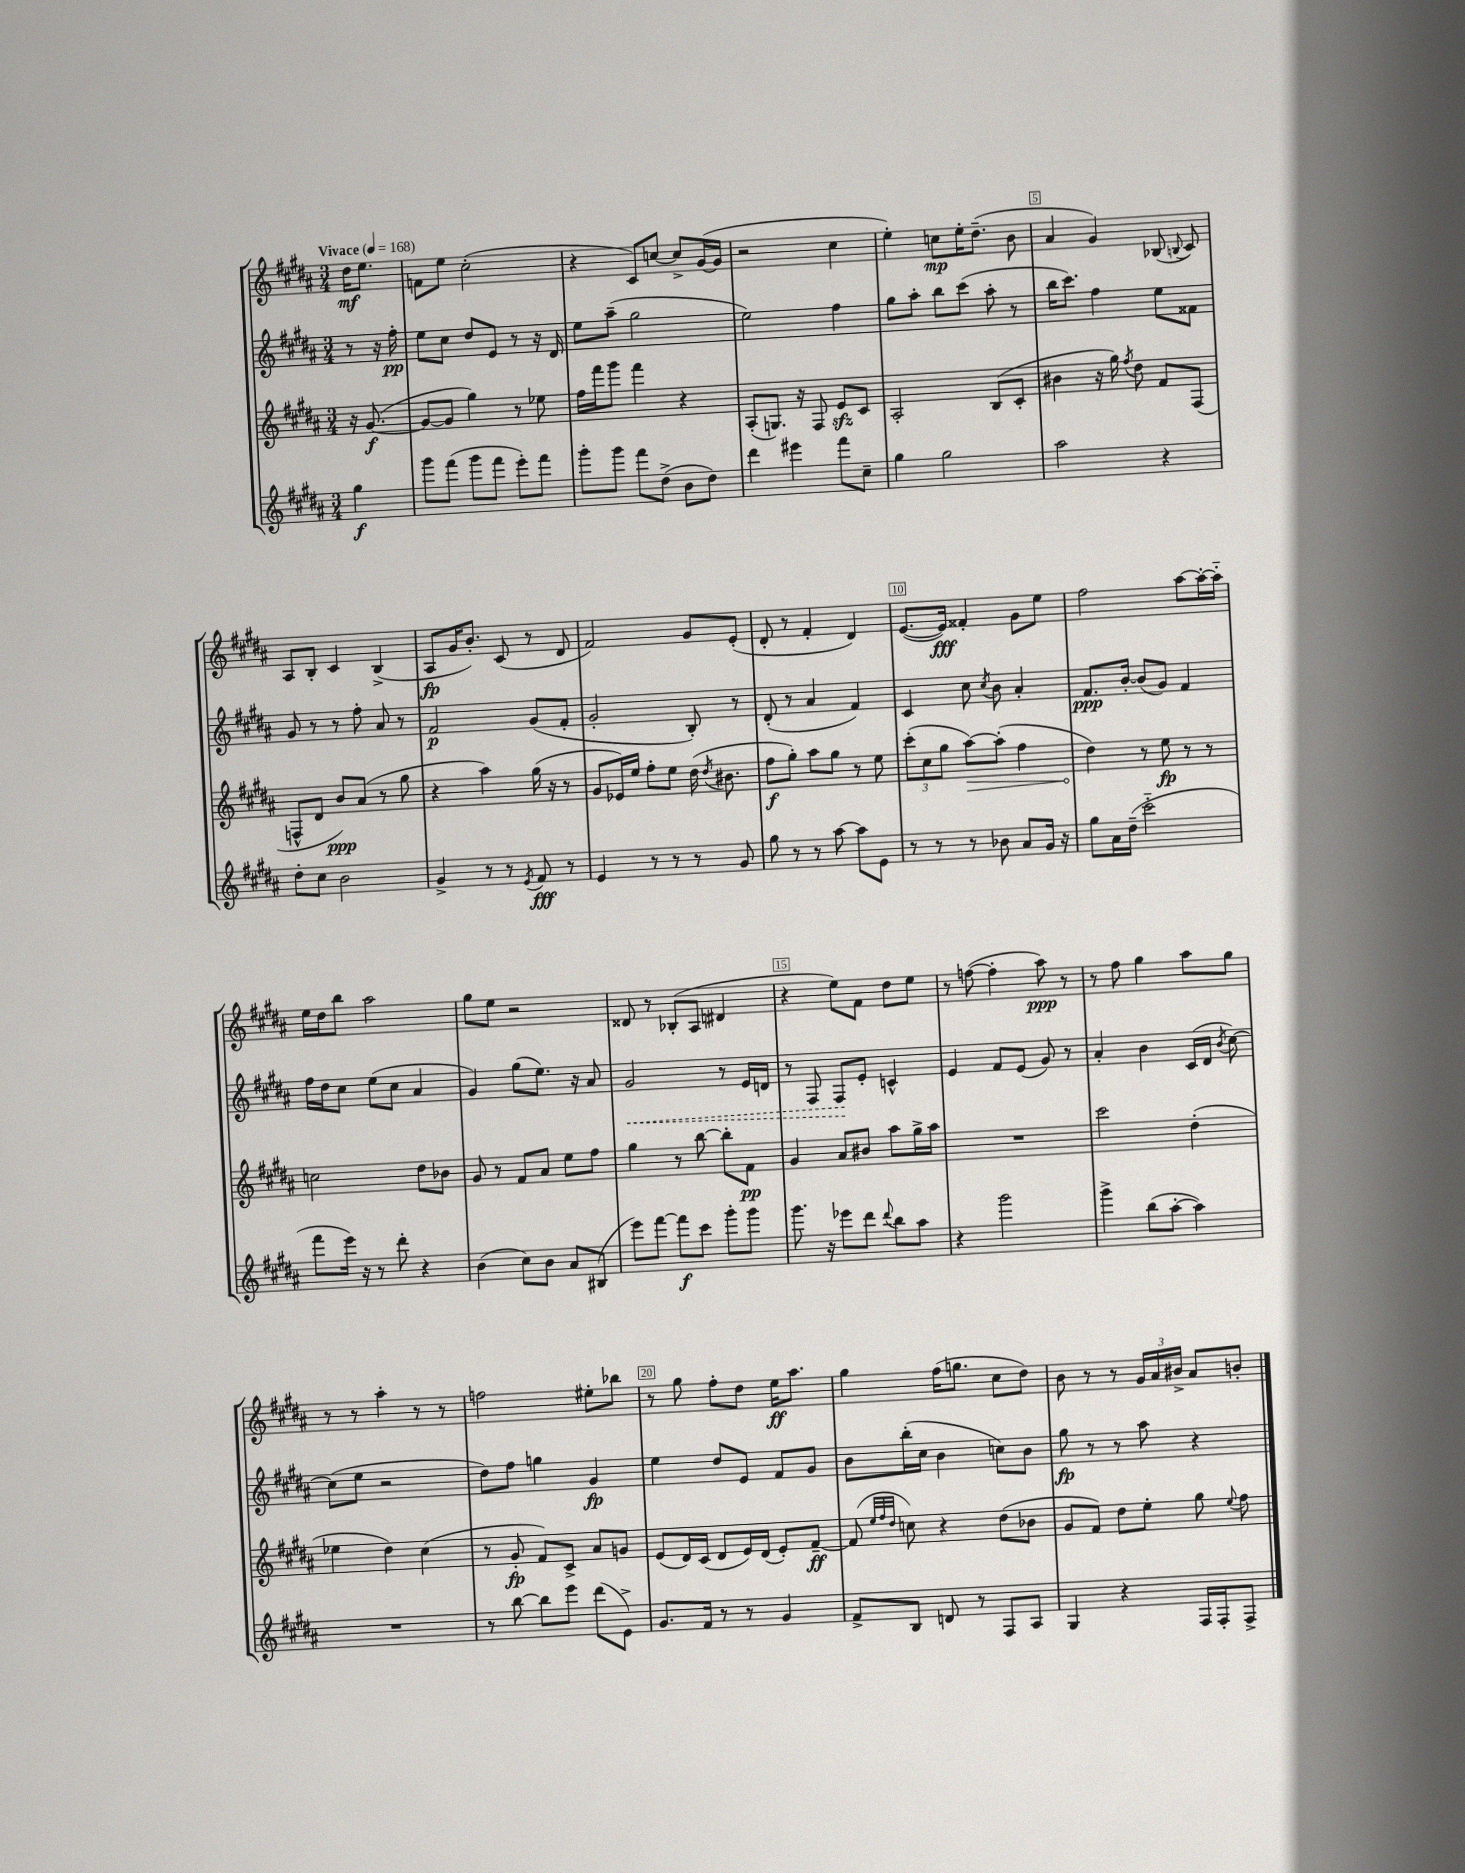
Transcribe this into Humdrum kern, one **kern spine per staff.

**kern	**dynam	**kern	**dynam	**kern	**dynam	**kern	**dynam
*part4	*part4	*part3	*part3	*part2	*part2	*part1	*part1
*staff4	*staff4	*staff3	*staff3	*staff2	*staff2	*staff1	*staff1
*clefG2	*	*clefG2	*	*clefG2	*	*clefG2	*
*k[f#c#g#d#a#]	*	*k[f#c#g#d#a#]	*	*k[f#c#g#d#a#]	*	*k[f#c#g#d#a#]	*
*M3/4	*	*M3/4	*	*M3/4	*	*M3/4	*
*MM168	*	*MM168	*	*MM168	*	*MM168	*
=	=	=	=	=	=	=	=
!	!	!	!	!	!	!LO:TX:a:B:t=Vivace	!
4gg#\	f	16r	.	8r	.	16dd#\KL	mf
.	.	([8.g#/	f	.	.	8.ee\J	.
.	.	.	.	16r	.	.	.
.	.	.	.	16ff#'\	pp	.	.
=1	=1	=1	=1	=1	=1	=1	=1
8ggg#\L	.	8g#/L_	.	8ee\L	.	8fn\L	.
(8fff#\J	.	8g#/J]	.	8cc#\J	.	8ee\J	.
8ggg#\L	.	4gg#\)	.	8dd#/L	.	(2cc#'\	.
8fff#\J	.	.	.	8e/J	.	.	.
8eee'\L)	.	8r	.	8r	.	.	.
8fff#\J	.	8ee-X\	.	16r	.	.	.
.	.	.	.	16d#/	.	.	.
=2	=2	=2	=2	=2	=2	=2	=2
8ggg#'\L	.	16ff#\LL	.	8ee\L	.	4r	.
.	.	16fff#\J	.	.	.	.	.
8ggg#\J	.	8ggg#\J	.	(8aa#~\J	.	.	.
8fff#\L	.	4fff#\	.	2gg#\	.	8c#/L)	.
(8dd#^\J	.	.	.	.	.	[8ccn/J	.
8b\L	.	4r	.	.	.	8cc^/L]	.
8dd#\J)	.	.	.	.	.	([16g#/L	.
.	.	.	.	.	.	16g#/JJ]	.
=3	=3	=3	=3	=3	=3	=3	=3
4ddd#\	.	(8A#'/L	.	2ee\)	.	2r	.
.	.	8.Gn/J)	.	.	.	.	.
4eee#X\	.	.	.	.	.	.	.
.	.	16r	.	.	.	.	.
.	.	8F#/	.	.	.	.	.
8fff#\L	.	8ezz/L	.	4ff#\	.	4cc#\	.
8cc#~\J	.	8c#/J	.	.	.	.	.
=4	=4	=4	=4	=4	=4	=4	=4
4gg#\	.	2A#'/	.	8gg#\L	.	4ee'\)	.
.	.	.	.	8aa#'\J	.	.	.
2gg#\	.	.	.	8bb\L	.	8ccn\L	mp
.	.	.	.	(8ccc#\J	.	16ee'\K	.
.	.	.	.	.	.	(8.dd#~\J	.
.	.	(8B/L	.	8aa#'\	.	.	.
.	.	8c#'/J	.	8r	.	8b\	.
=5	=5	=5	=5	=5	=5	=5	=5
2aa#\	.	4b#X\	.	16bb\KL	.	4a#/	.
.	.	.	.	8.ccc#\J)	.	.	.
.	.	16r	.	4ff#\	.	4g#/)	.
.	.	16gg#\)	.	.	.	.	.
.	.	8qff#/	.	.	.	.	.
.	.	8dd#\	.	.	.	.	.
4r	.	8f#/L	.	8ee\L	.	(8B-X/	.
.	.	.	.	.	.	8qqBn/	.
.	.	(8F#/J	.	8f##X\J	.	8c#/)	.
!!LO:LB:g=z
=6	=6	=6	=6	=6	=6	=6	=6
8dd#'\L	.	8Fn^^/L	.	8g#/	.	8A#/L	.
8cc#\J	.	8d#/J	.	8r	.	8B'/J	.
2b\	.	8b/L)	ppp	8r	.	4c#/	.
.	.	(8a#/J	.	8ff#'\	.	.	.
.	.	8r	.	8a#/	.	(4B^/	.
.	.	8gg#\	.	8r	.	.	.
=7	=7	=7	=7	=7	=7	=7	=7
4g#^/	.	4r	.	2f#/	p	8A#/L	fp
.	.	.	.	.	.	16g#/K	.
.	.	.	.	.	.	8.b'/J)	.
8r	.	4aa#\)	.	.	.	.	.
8r	.	.	.	.	.	(8c#/	.
8qe/	.	.	.	.	.	.	.
8f#/	fff	(16gg#\	.	(8g#/L	.	8r	.
.	.	16r	.	.	.	.	.
8r	.	8r	.	8f#'/J	.	8d#/	.
=8	=8	=8	=8	=8	=8	=8	=8
4e/	.	8g#/L	.	2g#'/	.	2f#/)	.
.	.	16e-X/L)	.	.	.	.	.
.	.	16ee/JJ	.	.	.	.	.
8r	.	8ff#'\L	.	.	.	.	.
8r	.	8ee\J	.	.	.	.	.
8r	.	(16dd#\	.	8B'/)	.	8g#/L	.
.	.	8qdd#/	.	.	.	.	.
.	.	8.b#X\	.	.	.	.	.
8g#/	.	.	.	8r	.	(8e'/J	.
=9	=9	=9	=9	=9	=9	=9	=9
8gg#\	.	8ff#\L	f	(8d#'/	.	8d#'/	.
8r	.	8gg#'\J)	.	8r	.	8r	.
8r	.	8aa#\L	.	4a#/	.	4f#'/	.
[8aa#\	.	8gg#\J	.	.	.	.	.
8aa#\L]	.	8r	.	4f#/)	.	4d#/)	.
8e\J	.	8ee\	.	.	.	.	.
=10	=10	=10	=10	=10	=10	=10	=10
8r	.	(12ccc#'\L	.	4c#/	.	([8.e/L	.
.	.	12cc#\	.	.	.	.	.
8r	.	.	.	.	.	.	.
.	.	12gg#\J	.	.	.	.	.
.	.	.	.	.	.	16e/Jk])	fff
!	!	!	!LO:HP:b	!	!	!	!
8r	.	[8aa#\L)	>	8cc#\	.	4f##X'/	.
.	.	.	.	8qcc#/	.	.	.
8b-X\	.	(8aa#'\J]	.	8b\	.	.	.
8a#/L	.	4ff#\	.	4a#'/	.	8g#\L	.
16g#/Jk	.	.	.	.	.	8ee\J	.
16r	.	.	.	.	.	.	.
=11	=11	=11	=11	=11	=11	=11	=11
8gg#\L	.	4dd#\)	.	8.f#/L	ppp	2ff#\	.
16a#\L	.	.	.	.	.	.	.
(16dd#~\JJ	.	.	.	[16b'/Jk	.	.	.
2ccc#\	.	8r	]	(8b/L]	.	.	.
.	.	8ee\	fp	8g#/J)	.	.	.
.	.	8r	.	4f#/	.	[8aa#\L	.
.	.	8r	.	.	.	16aa#'\L_	.
.	.	.	.	.	.	16aa#\JJ]	.
!!LO:LB:g=z
=12	=12	=12	=12	=12	=12	=12	=12
8fff#\L	.	2ccn\	.	16ff#\LL	.	16ee\LL	.
.	.	.	.	16dd#\J	.	16dd#\J	.
16eee\Jk)	.	.	.	8cc#\J	.	8bb\J	.
16r	.	.	.	.	.	.	.
8r	.	.	.	(8ee\L	.	2aa#\	.
8ddd#'\	.	.	.	8cc#\J	.	.	.
4r	.	8dd#\L	.	4a#/	.	.	.
.	.	8b-X\J	.	.	.	.	.
=13	=13	=13	=13	=13	=13	=13	=13
(4b\	.	8g#/	.	4g#/)	.	8gg#\L	.
.	.	8r	.	.	.	8ee\J	.
8cc#\L)	.	8f#/L	.	(8gg#\L	.	2r	.
8b\J	.	8a#/J	.	8.ee\J)	.	.	.
8a#/L	.	8ee\L	.	.	.	.	.
.	.	.	.	16r	.	.	.
(8B#X/J	.	8ff#\J	.	8a#/	.	.	.
=14	=14	=14	=14	=14	=14	=14	=14
!	!	!	!	!	!LO:HP:b	!	!
8eee\L)	.	4gg#\	.	2g#/	<	8d##X/	.
[8fff#\J	.	.	.	.	.	8r	.
8fff#\L]	f	8r	.	.	.	(8B-X'/L	.
8ccc#\J	.	[8bb\	.	.	.	8A#/J	.
8ggg#'\L	.	8bb'\L]	.	8r	.	4d#X/	.
8ggg#\J	.	8f#\J	pp	16e/LL	.	.	.
.	.	.	.	16dn/JJ	.	.	.
=15	=15	=15	=15	=15	=15	=15	=15
8.ggg#\	.	4g#/	.	8r	.	4r	.
.	.	.	.	8F#/	.	.	.
16r	.	.	.	.	.	.	.
8eee-X\L	.	8a#/L	.	8F#/L	.	8ee\L)	.
8ddd#\J	.	8b#X/J	.	8e'/J	[	8f#\J	.
8qqddd#/	.	.	.	.	.	.	.
8bb\L	.	8aa#\L	.	4cn^^/	.	8dd#\L	.
8aa#\J	.	16gg#^\L	.	.	.	8ee\J	.
.	.	16aa#\JJ	.	.	.	.	.
=16	=16	=16	=16	=16	=16	=16	=16
4r	.	2.r	.	4e/	.	8r	.
.	.	.	.	.	.	([8ffn\	.
2ggg#\	.	.	.	8f#/L	.	4ff'\]	.
.	.	.	.	(8e/J	.	.	.
.	.	.	.	8g#/)	.	8aa#\)	ppp
.	.	.	.	8r	.	8r	.
=17	=17	=17	=17	=17	=17	=17	=17
4ggg#^\	.	2ccc#\	.	4a#'/	.	8r	.
.	.	.	.	.	.	8ff#\	.
(8bb\L	.	.	.	4b\	.	4gg#\	.
[8aa#'\J	.	.	.	.	.	.	.
4aa#\])	.	(4dd#'\	.	(16c#/LL	.	8aa#\L	.
.	.	.	.	16d#/JJ	.	.	.
.	.	.	.	8qb/	.	.	.
.	.	.	.	[8cc#\)	.	8gg#\J	.
!!LO:LB:g=z
=18	=18	=18	=18	=18	=18	=18	=18
2.r	.	4ee-X\	.	(8cc#\L]	.	8r	.
.	.	.	.	8ee\J	.	8r	.
.	.	4dd#\)	.	2r	.	4aa#'\	.
.	.	(4cc#\	.	.	.	8r	.
.	.	.	.	.	.	8r	.
=19	=19	=19	=19	=19	=19	=19	=19
8r	.	8r	.	8dd#\L)	.	2ffn\	.
[8bb\	.	8g#'/	fp	8ff#\J	.	.	.
8bb\L]	.	8f#/L)	.	4ggn\	.	.	.
8eee\J	.	8c#^/J	.	.	.	.	.
(8ddd#\L	.	8a#/L	.	4g#/	fp	8ee#X'\L	.
8e^\J)	.	8gn/J	.	.	.	8bb-X\J	.
=20	=20	=20	=20	=20	=20	=20	=20
8.g#/L	.	(8e/L	.	4ee\	.	8r	.
.	.	16d#/L)	.	.	.	8gg#\	.
16f#/Jk	.	(16c#/JJ	.	.	.	.	.
8r	.	8d#/L	.	8dd#/L	.	8ff#'\L	.
8r	.	16e/L)	.	8e/J	.	8dd#\J	.
.	.	(16d#/JJ	.	.	.	.	.
4g#/	.	8e'/L)	.	8f#/L	.	16ee\KL	ff
.	.	.	.	.	.	8.aa#\J	.
.	.	[8f#~/J	ff	8g#/J	.	.	.
=21	=21	=21	=21	=21	=21	=21	=21
8f#^/L	.	(8f#/]	.	8b\L	.	4gg#\	.
.	.	32qqee/LLL	.	.	.	.	.
.	.	32qqff#/	.	.	.	.	.
.	.	32qqdd#/JJJ	.	.	.	.	.
8B/J	.	8ccn\)	.	(16bb'\L	.	.	.
.	.	.	.	16cc#\JJ	.	.	.
8dn/	.	4r	.	4b\	.	(16ff#\KL	.
.	.	.	.	.	.	8.ggn\J	.
8r	.	.	.	.	.	.	.
8F#/L	.	(8dd#\L	.	8ccn\L)	.	8cc#\L	.
8A#/J	.	8b-X\J	.	8b\J	.	8dd#\J)	.
=22	=22	=22	=22	=22	=22	=22	=22
4G#/	.	8g#/L	.	8gg#\	fp	8b\	.
.	.	8f#/J)	.	8r	.	8r	.
4r	.	8dd#\L	.	8r	.	8r	.
.	.	8ee'\J	.	8aa#\	.	24g#/LL	.
.	.	.	.	.	.	24a#/	.
.	.	.	.	.	.	24b#X^/JJ	.
16F#/LL	.	8gg#\	.	4r	.	8a#/L	.
16F#'/J	.	.	.	.	.	.	.
.	.	8qqee/	.	.	.	.	.
8F#^/J	.	8ff#\	.	.	.	8bn'/J	.
==	==	==	==	==	==	==	==
*-	*-	*-	*-	*-	*-	*-	*-
